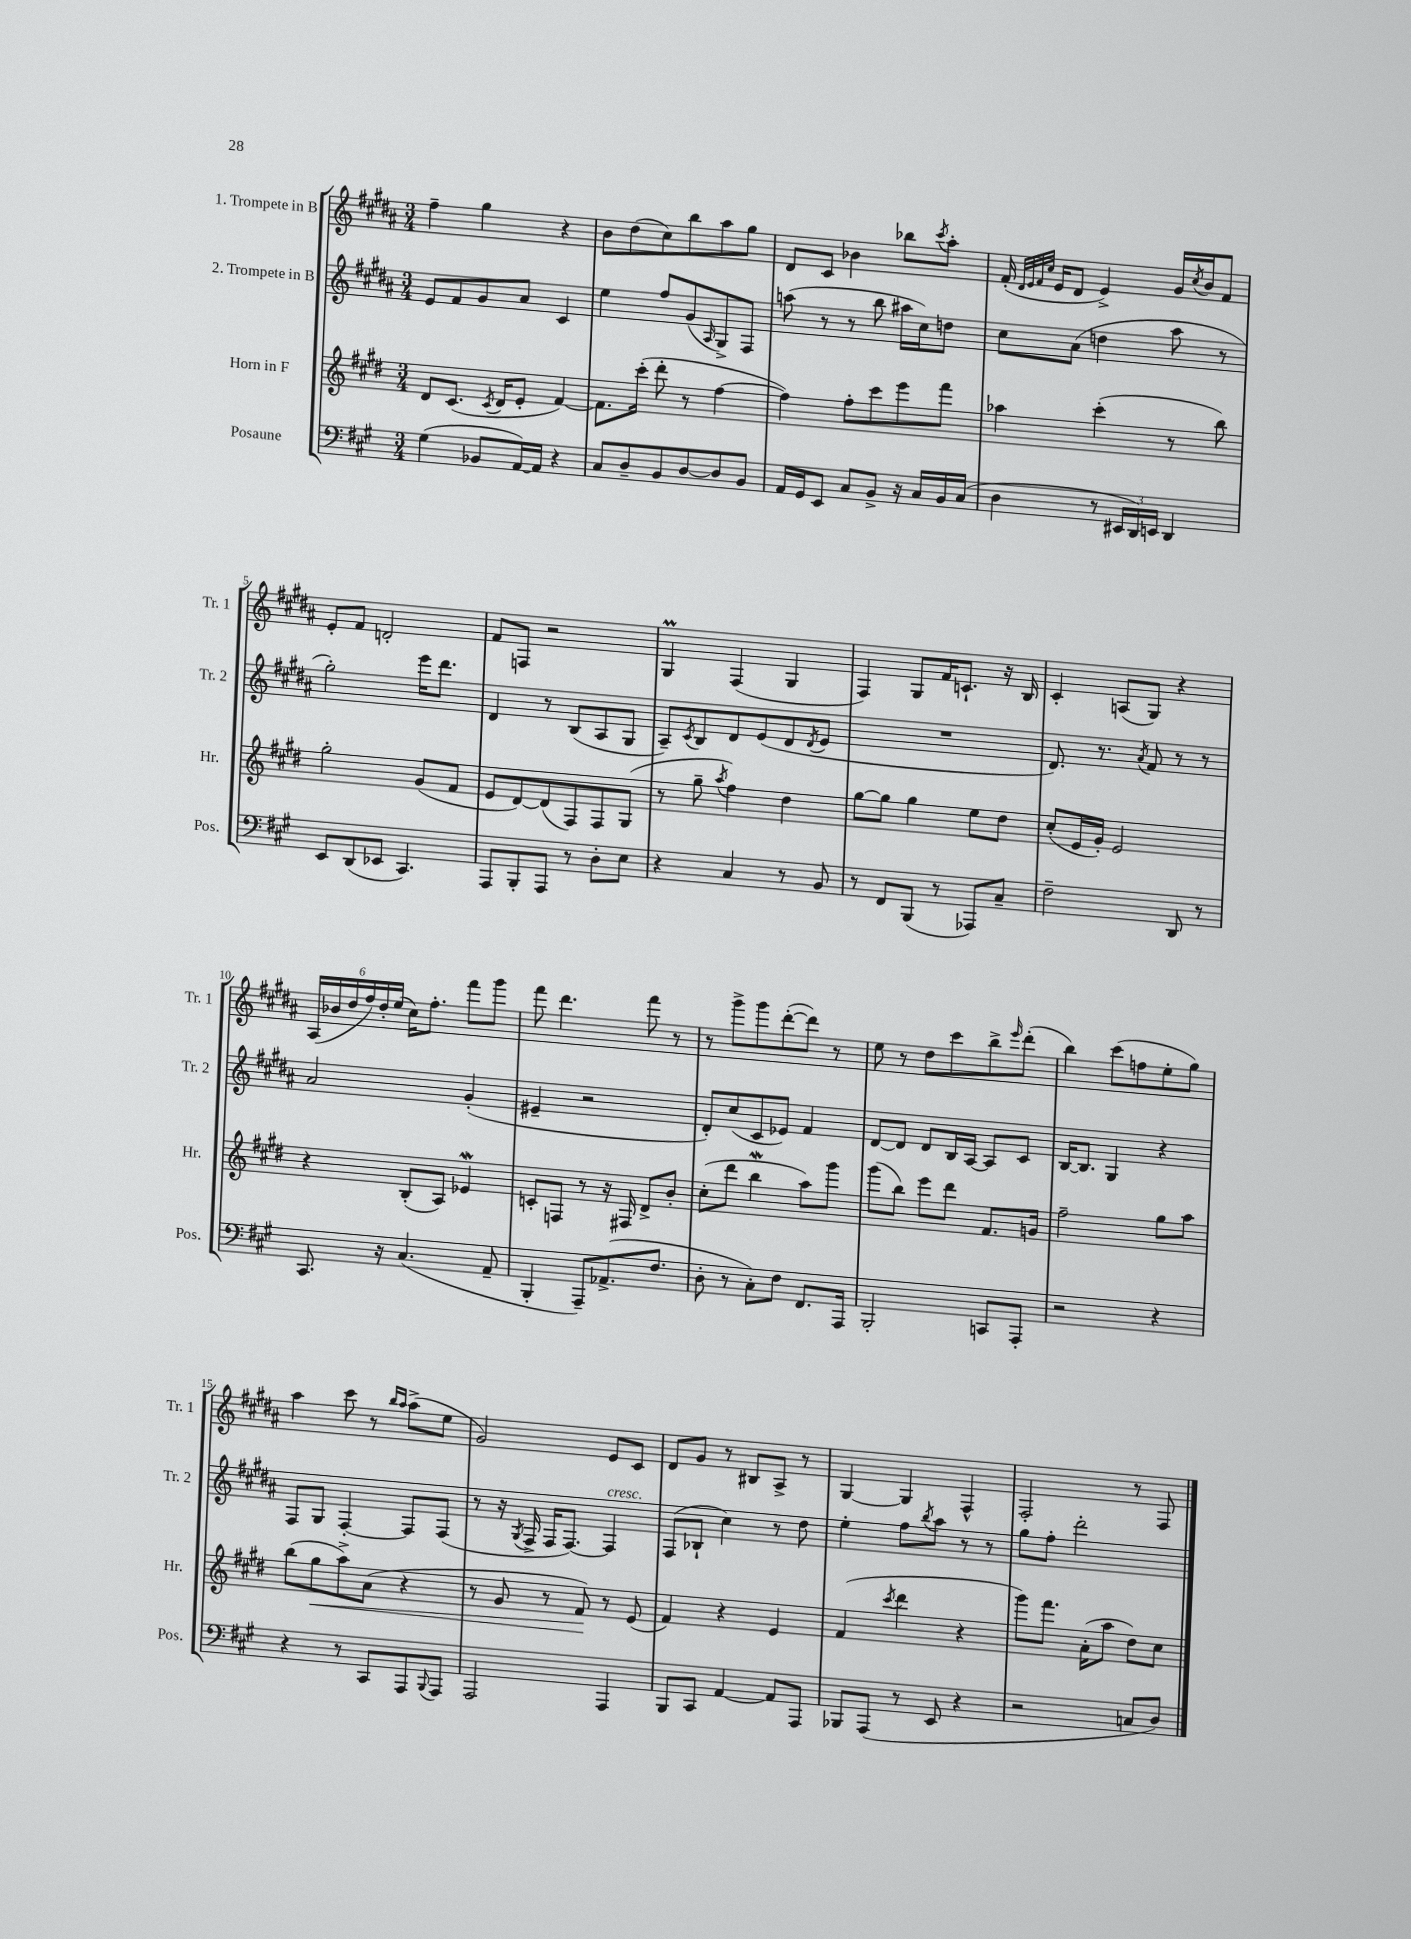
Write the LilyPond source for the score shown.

<<
\new StaffGroup <<
\new Staff = "s0" \with { instrumentName = "1. Trompete in B" shortInstrumentName = "Tr. 1" } {
    \clef treble \key b \major \numericTimeSignature \time 3/4
    fis''4-- gis''4 r4 |
    b'8 dis''8( cis''8) b''8 ais''8 gis''8 |
    dis'8 cis'8 bes'4 bes''8 \acciaccatura { cis'''8 } ais''8-. |
    fis'16-.( \grace { dis'32 e'32 fis'32 cis''32 } e'16 dis'8 e'4->) gis'16 \acciaccatura { cis''8 } b'16 fis'8 |
    e'8-. fis'8 d'2-. |
    fis'8 f8 r2 |
    gis4\prall fis4( gis4 |
    fis4) gis8 fis'16 c'8.-! r16 b16 |
    cis'4-. a8( gis8) r4 |
    \tuplet 6/4 { ais16( bes'16 dis''16 fis''16) dis''16-. e''16( } cis''16) fis''8.-. fis'''8 gis'''8 |
    fis'''8 dis'''4. fis'''8 r8 |
    r8 gis'''8-> gis'''8 dis'''8~-.( dis'''8) r8 |
    e''8 r8 dis''8 cis'''8 b''8-> \grace { e'''16 } dis'''8-.( |
    b''4) cis'''8( f''8 e''8-. gis''8) |
    ais''4 cis'''8 r8 \grace { b''16 ais''16 } ais''8->( e''8 |
    gis'2) e'8 cis'8 |
    dis'8 gis'8 r8 bis8 ais8-> r8 |
    gis4~ gis4 fis4-^ |
    fis2-. r8 fis8 \bar "|." |
}
\new Staff = "s1" \with { instrumentName = "2. Trompete in B" shortInstrumentName = "Tr. 2" } {
    \clef treble \key b \major \numericTimeSignature \time 3/4
    e'8 fis'8 gis'8 ais'8 cis'4 |
    e''4 fis''8 gis'8( \grace { ais16 } gis8->) fis8 |
    a''8( r8 r8 b''8 ais''16 cis''16) d''8 |
    cis''8 ais'8( d''4 ais''8 r8 |
    gis''2-.) e'''16 dis'''8. |
    dis'4 r8 b8( ais8 gis8 |
    ais8--) \acciaccatura { cis'8 } b8 dis'8 e'8( dis'8 \acciaccatura { dis'8 } e'8 |
    R2. |
    dis'8.) r8. \acciaccatura { ais'8 } fis'8 r8 r8 |
    ais'2 gis'4-.( |
    eis'4-- r2 |
    dis'8-.) cis''8( cis'8 ees'8) fis'4 |
    dis'8~ dis'8 dis'8 b16 ais16~ ais8 cis'8 |
    b16~ b8. gis4 r4 |
    fis8 gis8 fis4~-. fis8 fis8( |
    r8 r16 \acciaccatura { gis8 } fis16-> fis16 fis8.~) fis4^\markup { \italic "cresc." } |
    fis8( bes8-! cis''4) r8 dis''8 |
    e''4-. fis''8 \acciaccatura { b''8 } ais''8 r8 r8 |
    gis''8 fis''8-. dis'''2-. \bar "|." |
}
\new Staff = "s2" \with { instrumentName = "Horn in F" shortInstrumentName = "Hr." } {
    \clef treble \key e \major \numericTimeSignature \time 3/4
    dis'8 cis'8.( \acciaccatura { cis'8 } dis'16 e'8-. fis'4~) |
    fis'8. cis'''16-.( dis'''8-. r8 fis''4~ |
    fis''4) fis''8-. cis'''8 e'''8 fis'''8 |
    aes''4 cis'''4-.( r8 b''8) |
    gis''2-. gis'8( fis'8 |
    e'8 dis'8~) dis'8( fis8) fis8 gis8( |
    r8 gis''8-- \acciaccatura { a''8 } fis''4) dis''4 |
    gis''8~ gis''8 gis''4 e''8 dis''8 |
    cis''8-.( e'16 gis'16-.) e'2 |
    r4 b8-.( a8) ees'4\mordent |
    c'8-. f8 r8 r16 fis16 dis'8-> b'8-. |
    cis''8-.( dis'''8 b''4\mordent a''8) gis'''8 |
    gis'''8( b''8) e'''8 dis'''8 fis'8. g'16 |
    fis''2-- gis''8 a''8 |
    b''8( gis''8\< a''8->) a'8( r4 |
    r8 gis'8 r8 fis'8\!) r8 e'8( |
    fis'4) r4 e'4 |
    fis'4( \acciaccatura { cis'''8 } dis'''4 r4 |
    gis'''8) fis'''8. a'16-.( a''8 dis''8) cis''8 \bar "|." |
}
\new Staff = "s3" \with { instrumentName = "Posaune" shortInstrumentName = "Pos." } {
    \clef bass \key a \major \numericTimeSignature \time 3/4
    gis4( bes,8 a,16~) a,16 r4 |
    cis8 d8-- b,8 d8~ d8 b,8 |
    a,16 gis,16 e,8 cis8 b,8-> r16 cis16 b,16 cis16( |
    d4 r8 \tuplet 3/2 { eis,16 d,16) e,16 } d,4 |
    e,8 d,8( ees,8 cis,4.) |
    a,,8 b,,8-. a,,8 r8 d8-. e8 |
    r4 cis4 r8 b,8 |
    r8 fis,8 b,,8( r8 aes,,8) cis8-- |
    fis2-- d,8 r8 |
    cis,8. r16 cis4.( a,8-- |
    b,,4-. a,,8--) aes,8.->( fis8. |
    d8-. r8 cis8-.) fis8 fis,8. a,,16 |
    b,,2-. c,8 a,,8-. |
    r2 r4 |
    r4 r8 cis,8 a,,8 \appoggiatura { b,,8 } a,,8 |
    a,,2 a,,4 |
    b,,8 cis,8 a,4~ a,8 a,,8 |
    bes,,8 a,,8( r8 e,8 r4 |
    r2 c8 d8) \bar "|." |
}
>>
>>
